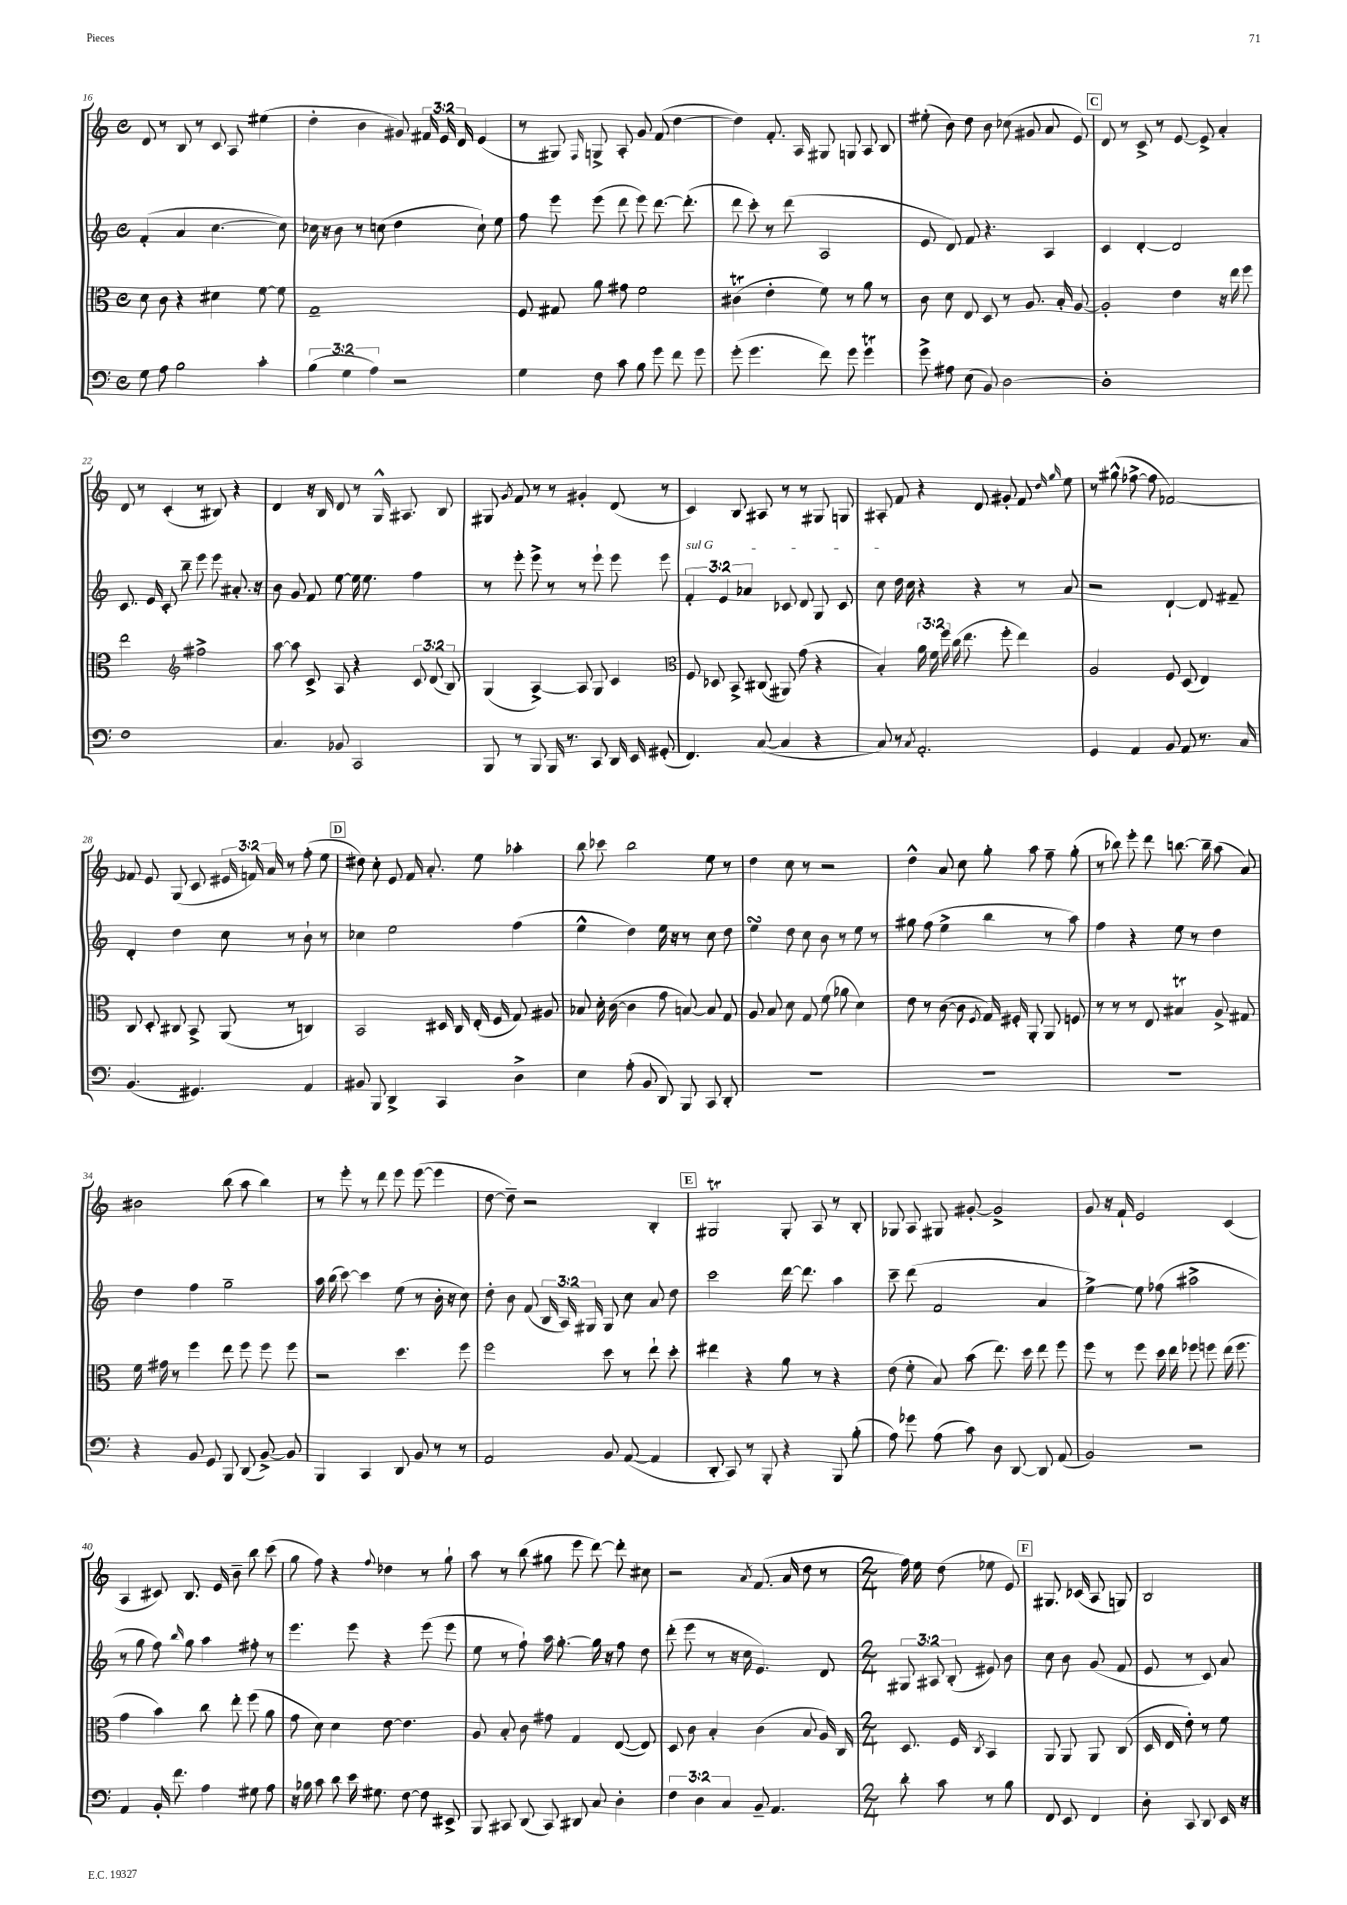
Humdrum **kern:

**kern	**kern	**kern	**kern
*staff4	*staff3	*staff2	*staff1
*clefF4	*clefC3	*clefG2	*clefG2
*k[]	*k[]	*k[]	*k[]
*M4/4	*M4/4	*M4/4	*M4/4
*met(c)	*met(c)	*met(c)	*met(c)
8G	8d	(4f'	8d
8A	8c	.	8r
2B	4r	4a	8B
.	.	.	8r
.	4d#	[4.cc	8c
.	.	.	8A
4c'	[8f	.	(4ee#
.	8f]	8cc])	.
=	=	=	=
(6B	1G~	16cc-	4dd'
.	.	16r	.
.	.	8b	.
6G	.	.	.
.	.	8r	4b
6A)	.	.	.
.	.	(8cc	.
2r	.	4dd	8g#)
.	.	.	24f#
.	.	.	24e
.	.	.	24d
.	.	8cc`)	(4e
.	.	8ee	.
=	=	=	=
4G	8F	8ff	8r
.	8G#	8eee	8G#)
.	.	.	16qqF
8F	8a	(8eee	8G^
8c	8g#	8ddd	8A'
8B	2f	8eee)	8g
8g	.	[8.ddd	(8f
8f	.	.	[4dd
.	.	(8.ddd']	.
8g	.	.	.
=	=	=	=
(8g'	(4c#	8ddd	4dd])
4.g	.	8ccc')	.
.	4e'	8r	8.f'
.	.	(8ddd	.
.	.	.	16A
8f)	8f)	2A	8G#
8g	8r	.	8G
4g	8a	.	8A
.	8r	.	8B
=	=	=	=
8g^	8c	8e	(8ee#'
8A#	8d	8d)	8b)
(8E	8E	8f	8dd
8BB)	8D	4.r	8b
[2D	8r	.	(8cc-
.	8.A	.	8g#
.	.	4A	8a
.	16B'	.	.
.	[8A	.	8e)
=	=	=	=
1D']	2A']	4c	8d
.	.	.	8r
.	.	[4d'	8c^
.	.	.	8r
.	4e	2d]	[8e
.	.	.	8e^]
.	16r	.	4a'
.	16ee	.	.
.	8ff	.	.
=	=	=	=
1F	2ee	8.c	8d
.	.	.	8r
.	.	16e	.
.	.	8c'	(4c'
.	.	8bb~	.
*	*clefG2	*	*
.	2ff#^	8eee	8r
.	.	8eee	8B#)
.	.	8.a#'	4r
.	.	16r	.
=	=	=	=
4.C	[8aa	8b	4d
.	8aa]	8g	.
.	8c^	8f	16r
.	.	.	16B
8BB-	8A	[8ee	8d
2CC	4r	16ee]	8r
.	.	8.ee	.
.	.	.	16G^^
.	.	.	8.A#
.	12c	4ff	.
.	(12d	.	.
.	.	.	8B
.	12B)	.	.
=	=	=	=
8BBB	(4G	8r	8G#
.	.	.	8qg
8r	.	8eee'	8f
8BBB	[4A^)	8eee^	8r
16BBB	.	8r	8r
8.r	.	.	.
.	8A]	8r	4g#'
8CC	8G	8eee`	.
16DD	4c	8eee	(8d
16EE	.	.	.
(8GG#'	.	8eee	8r
=	=	=	=
*	*clefC3	*	*
4.FF)	8F	6f'	4c)
.	8D-	.	.
.	.	6e	.
.	8BB^	.	8B
.	.	6a-	.
([8C	(8C#	.	8A#
4C]	8AA#)	8c-	8r
.	(8g	8d	8r
4r	4r	8G	8G#
.	.	8c-	8G
=	=	=	=
8C)	4B')	8cc	8A#'
8r	.	16dd	8f
.	.	16cc	.
8qC	.	.	.
2.AA'	24a	4r	4r
.	24f	.	.
.	24ff	.	.
.	(16cc	.	.
.	8.ee	.	.
.	.	4r	8d
.	8ff'	.	8g#'
.	4ee)	8r	8f
.	.	.	16qqdd
.	.	.	16qqgg
.	.	8a	8ee
=	=	=	=
4GG	2A	2r	8r
.	.	.	(8gg#^^
4AA	.	.	[8ff-^
.	.	.	8ff-]
8BB	8F	[4d`	[2f-)
8AA	(8D	.	.
8.r	4E)	8d]	.
.	.	8f#~	.
16C	.	.	.
=	=	=	=
(4.BB	8C	4d'	8f-]
.	8D'	.	8e
.	8C#	4dd	(8G
4.GG#)	8BB^	.	8c
.	(8AA	8cc	24e#
.	.	.	24f)
.	.	.	24a
.	8r	8r	8r
4AA	4C)	8b`	(8ff'
.	.	8r	8ee
=	=	=	=
8BB#	2BB	4cc-	8dd#)
8BBB	.	.	8cc'
4DD^	.	2ee	8e
.	.	.	16f
.	.	.	8.a'
4CC	16D#	.	.
.	16C	.	.
.	(16E'	.	8ee
.	16F	.	.
4D^	8G)	(4ff	4aa-'
.	8A#	.	.
=	=	=	=
4E	8B-	4ee^^	8bb
.	16d'	.	8ccc-
.	([16c	.	.
(8A'	4c]	4dd)	2bb
8BB	.	.	.
8DD)	8g	16ee	.
.	.	16r	.
8BBB	[8B)	8r	.
8CC	8B]	8cc	8ee
8DD'	8G	8dd	8r
=	=	=	=
1r	8A	4ee	4dd
.	8B	.	.
.	8d	8dd	8cc
.	8G	8cc	8r
.	(8f	8b	2r
.	8a-	8r	.
.	4d)	8ee	.
.	.	8r	.
=	=	=	=
1r	8e	8gg#	4dd^^
.	8r	(8ff	.
.	([8c	4ee^	8a
.	8c]	.	8cc
.	8qF	.	.
.	16G)	4bb	8gg'
.	16F#'	.	.
.	8AA'	.	8aa
.	8AA	8r	8ff~
.	8F	8aa)	(8gg'
=	=	=	=
1r	8r	4ff	8r
.	8r	.	8bb-)
.	8r	4r	8eee'
.	8E	.	8ddd
.	4B#	8ee	[8.bb
.	.	8r	.
.	.	.	16bb~]
.	8A^	4dd	(8aa
.	8G#	.	8a)
=	=	=	=
4r	16f	4dd	2b#
.	16g#	.	.
.	8r	.	.
8BB	4ff	4ff	.
8GG	.	.	.
8BBB	8ee	2gg~	(8bb
(8DD	8ff	.	8aa
[8BB^)	8ff	.	4bb)
8BB]	8ff	.	.
=	=	=	=
4BBB	2r	16aa	8r
.	.	(16bb	.
.	.	[8ccc)	8eee'
4CC	.	4ccc]	8r
.	.	.	8ddd
8DD	4.dd	(8ee	8eee
8BB	.	8r	([8eee
8r	.	16b'	4eee]
.	.	16r	.
8r	8ff	8cc)	.
=	=	=	=
2AA	2ff	8dd'	[8dd
.	.	8b	8dd~])
.	.	(8f	2r
.	.	24B	.
.	.	24A)	.
.	.	24G#	.
8BB	8dd	8G#	.
([8AA	8r	8cc	.
4AA]	8ee`	8a	4B'
.	8dd'	8dd	.
=	=	=	=
8DD'	4ee#	2ccc	2G#
8CC)	.	.	.
8r	4r	.	.
8BBB'	.	.	.
4r	8a	[16ddd	8G#'
.	.	8.ddd]	.
.	8r	.	8A
8BBB	4r	4aa	8r
(8B'	.	.	8B'
=	=	=	=
8A)	(8e	8ccc~	8G-
8g-	8f'	(8ddd	8A
(8A	8B)	2f	8G#
8c)	(8b	.	[8g#'
8D	8.ee)	.	2g#^]
[8DD	.	.	.
.	16dd	.	.
8DD]	8ee	4a	.
(8AA	8ff	.	.
=	=	=	=
2BB)	8ff	[4ee^)	8g
.	8r	.	16r
.	.	.	16f`
.	8ff	8ee]	2e
.	16dd	(8ff-	.
.	16ee	.	.
2r	8ff-	2aa#^	.
.	8ff	.	.
.	(16ee	.	(4c
.	8.ff	.	.
=	=	=	=
4AA	4g	8r	4A
.	.	8gg	.
16BB'	4b)	8ff)	8c#)
8.f	.	.	.
.	.	16qqbb	.
.	.	8gg	8.B
4A	8cc	4aa	.
.	.	.	16e
.	8ee'	.	8b~
8G#	(8ff	8ff#'	8bb
8A	8a	8r	(8ccc
=	=	=	=
16r	8g	4.eee	8gg
16B-	.	.	.
8c	8d)	.	8ff)
8d	4d	.	4r
16e	.	8eee	.
8.G#	.	.	.
.	.	.	8qqff
.	[8e	4r	4dd-
[8F	4.e]	.	.
8F]	.	(8eee	8r
8EE#^	.	8eee	8gg`
=	=	=	=
8BBB	8A	8ee	8aa
8CC#	8B'	8r	8r
(8DD	8c	8ff`)	(8bb
8CC#)	8g#	16aa	8gg#
.	.	[8.gg'	.
8DD#	4G	.	8eee
8C	.	16gg]	[8ddd)
.	.	16r	.
4D'	([8E	8ff	8ddd']
.	8E])	8dd	8cc#
=	=	=	=
6F	8D	(8ddd'	2r
.	8c	8eee	.
6D	.	.	.
.	4B'	8r	.
6C	.	.	.
.	.	16r	.
.	.	16cc	.
.	.	.	8qa
8BB~	(4c	4.e)	(8.f
4.AA	.	.	.
.	.	.	16a
.	8B	.	8dd
.	16A)	8d	8r
.	16C	.	.
=	=	=	=
*M2/4	*M2/4	*M2/4	*M2/4
8d'	8.D	12G#	16ff)
.	.	.	16ee
.	.	12A#	.
8c	.	.	(8dd
.	.	(12B'	.
.	16F	.	.
.	8qC	.	.
8r	4BB	8e#)	8ee-
8B	.	8b	8e)
=	=	=	=
8FF	8AA	8cc	8.G#
8EE	8AA	8b	.
.	.	.	(16c-
4FF	8AA	(8g	8A
.	(8C	8f	8G)
=	=	=	=
8D'	16D	8e	2B
.	16E	.	.
8CC	8e')	8r	.
8DD	8r	8c)	.
16EE	8f	8a	.
16r	.	.	.
==	==	==	==
*-	*-	*-	*-
